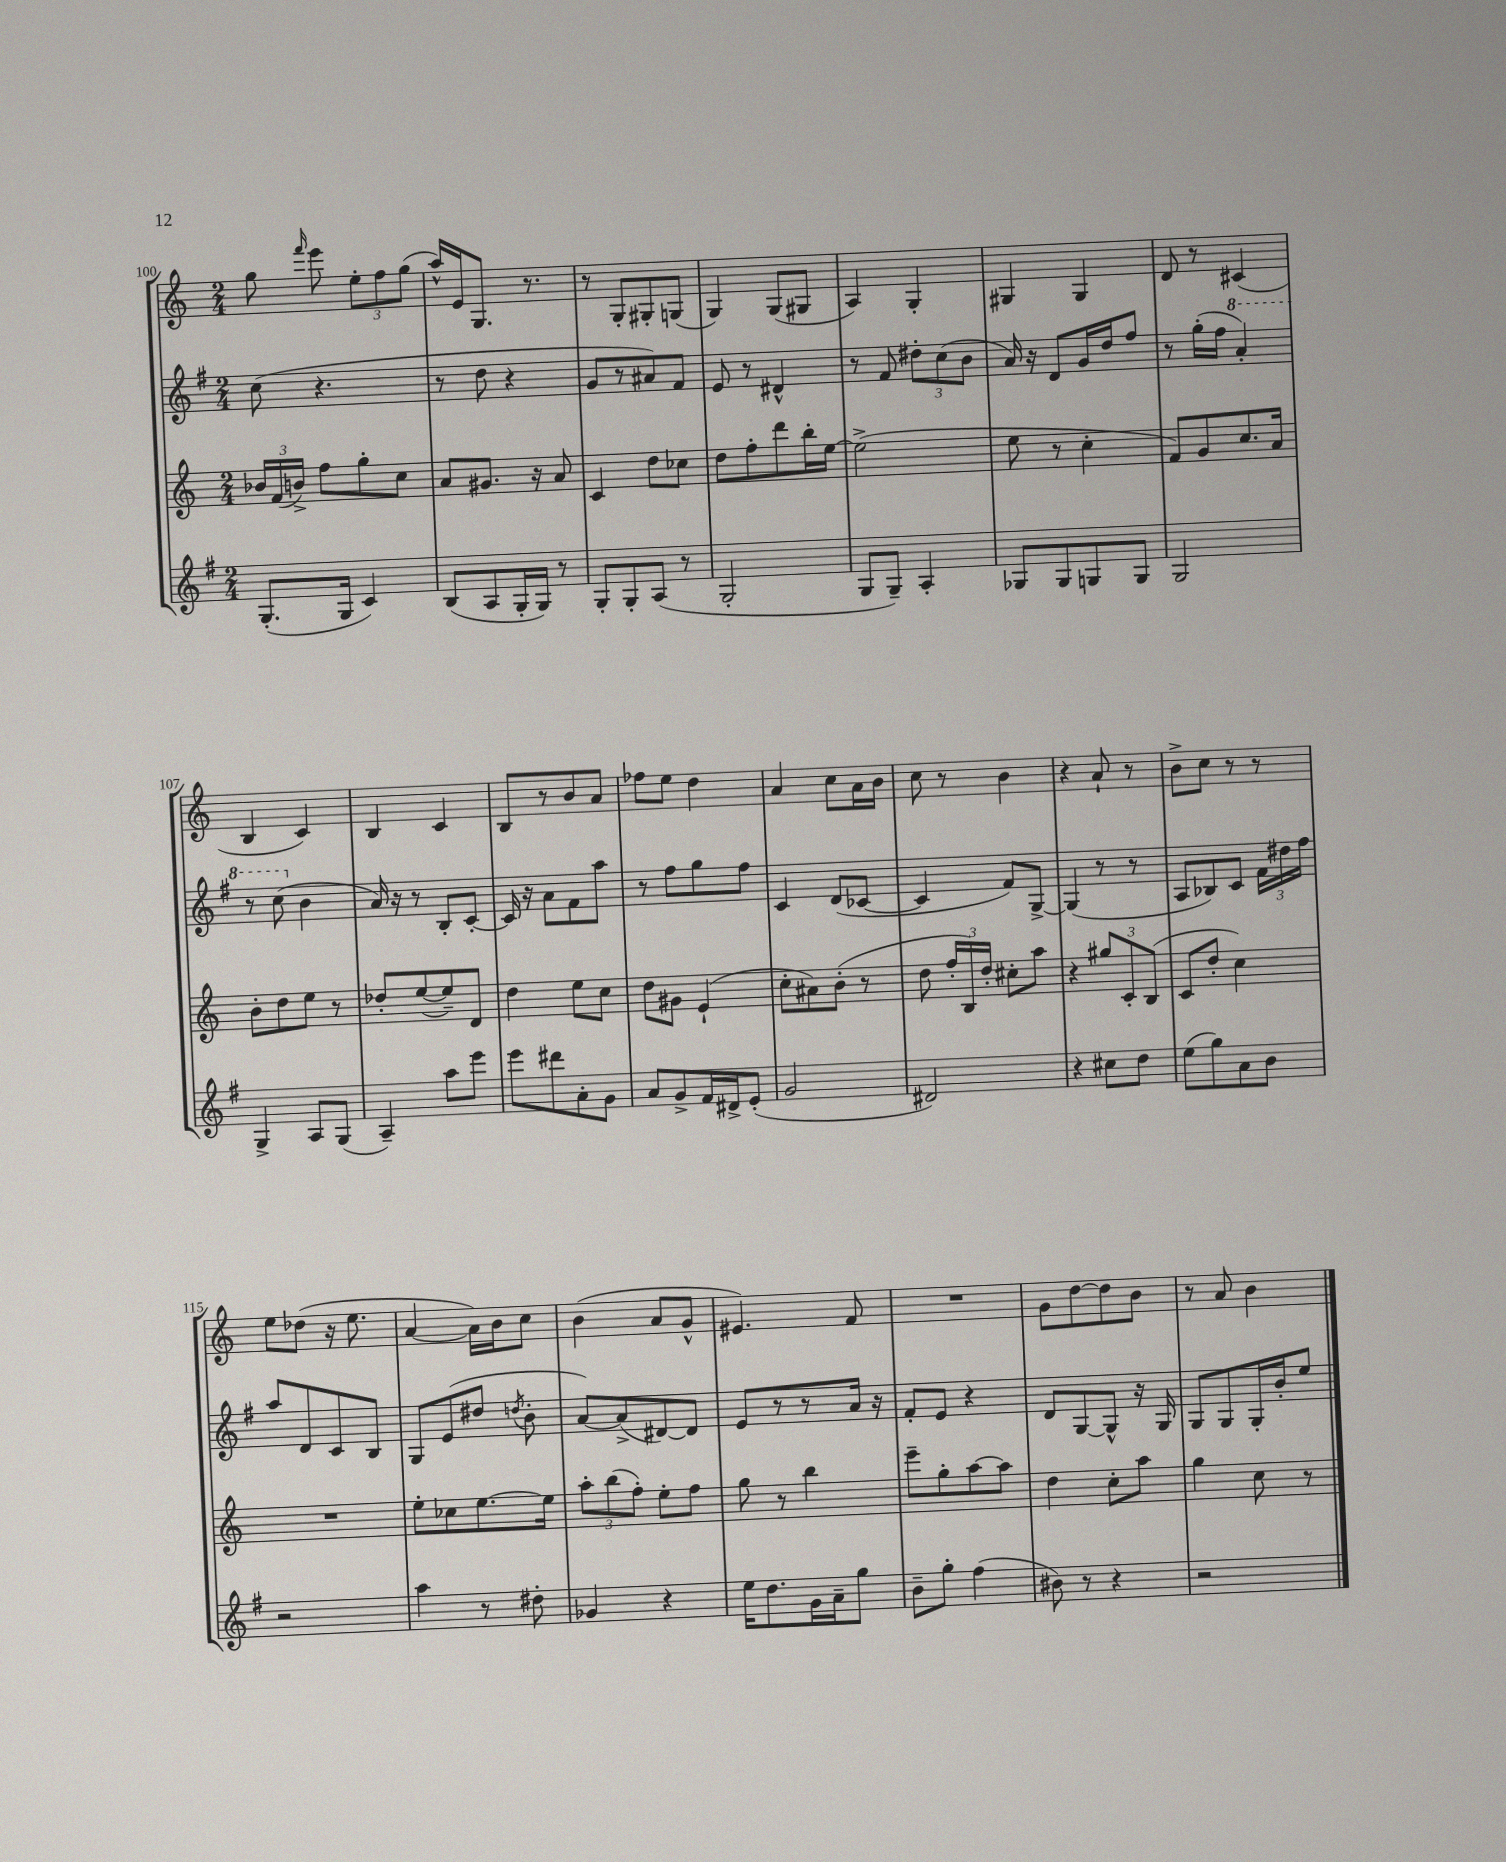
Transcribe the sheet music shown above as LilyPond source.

<<
\new StaffGroup <<
\new Staff = "s0" {
    \clef treble \key c \major \numericTimeSignature \time 2/4
    \autoBeamOff g''8 \grace { f'''16 } e'''8 \tuplet 3/2 { e''8[-. f''8 g''8]( } |
    a''16[-^) e'16 g8.] r8. |
    r8 g8[-. gis8-. g8]( |
    g4) g8[( gis8] |
    a4) g4-. |
    gis4 gis4 |
    d'8 r8 cis'4( |
    b4 c'4) |
    b4 c'4 |
    b8[ r8 b'8 a'8] |
    fes''8[ e''8] d''4 |
    a'4 c''8[ a'16 b'16] |
    c''8 r8 b'4 |
    r4 a'8-! r8 |
    b'8[-> c''8] r8 r8 |
    e''8[ des''8]( r16 e''8. |
    a'4~ a'16[) b'16 c''8] |
    b'4( a'8[ g'8]-^ |
    eis'4.) f'8 |
    R2 |
    g'8[ d''8~ d''8 b'8] |
    r8 a'8 b'4 \bar "|." |
}
\new Staff = "s1" {
    \clef treble \key g \major \numericTimeSignature \time 2/4
    \autoBeamOff c''8( r4. |
    r8 d''8 r4 |
    g'8[ r8 ais'8) fis'8] |
    e'8 r8 dis'4-^ |
    r8 fis'8 \tuplet 3/2 { dis''8[-. c''8( b'8] } |
    a'16) r16 d'8[ g'16 d''16 fis''8] |
    r8 g''16[-.( fis''16] \ottava #1 a''4-.) |
    r8 c'''8( \ottava #0 b'4 |
    a'16) r16 r8 b8[-. c'8]~-. |
    c'16 r16 a'8[ fis'8 a''8] |
    r8 fis''8[ g''8 fis''8] |
    c'4 d'8[( ces'8]~ |
    ces'4 fis'8[) g8]~-> |
    g4( r8 r8 |
    a8[ bes8) c'8] \tuplet 3/2 { fis'16[ dis''16 fis''16] } |
    a''8[ d'8 c'8 b8] |
    g8[ e'8( dis''8] \acciaccatura { d''8 } b'8-. |
    a'8[~) a'8->( dis'8~) dis'8] |
    e'8[ r8 r8 a'16] r16 |
    fis'8[-. e'8] r4 |
    d'8[ g8~ g8]-^ r16 g16 |
    g8[ g8 g16-. b'16-. e''8] \bar "|." |
}
\new Staff = "s2" {
    \clef treble \key c \major \numericTimeSignature \time 2/4
    \autoBeamOff \tuplet 3/2 { bes'16[ f'16( b'16]->) } f''8[ g''8-. c''8] |
    a'8[ gis'8.] r16 a'8 |
    c'4 d''8[ ces''8] |
    d''8[ f''8-. d'''8 b''16-. e''16]~ |
    e''2->( |
    e''8 r8 c''4-. |
    f'8[) g'8 c''8. a'16] |
    b'8[-. d''8 e''8] r8 |
    des''8[-. e''8~( e''8--) d'8] |
    d''4 e''8[ c''8] |
    d''8[ gis'8] e'4-!( |
    c''8[-. ais'8) b'8]-.( r8 |
    d''8 \tuplet 3/2 { f''16[-. b16) d''16]-. } cis''8[-. a''8] |
    r4 \tuplet 3/2 { gis''8[ c'8-. b8]( } |
    c'8[ d''8]-. c''4) |
    R2 |
    e''8[-. ces''8 e''8.~ e''16] |
    \tuplet 3/2 { a''8[-. b''8( f''8]-.) } e''8[-. f''8] |
    g''8 r8 b''4 |
    e'''8[-- g''8-. a''8~ a''8] |
    d''4 c''8[-. a''8] |
    g''4 c''8 r8 \bar "|." |
}
\new Staff = "s3" {
    \clef treble \key g \major \numericTimeSignature \time 2/4
    \autoBeamOff g8.[-.( g16] c'4) |
    b8[( a8 g16-. g16]) r8 |
    g8[-. g8-. a8]( r8 |
    g2-. |
    g8[ g8]--) a4-. |
    ges8[ ges8 g8 g8] |
    g2 |
    g4-> a8[ g8]( |
    a4--) a''8[ e'''8] |
    e'''8[ dis'''8 a'8-. g'8] |
    a'8[ g'8-> fis'16 dis'16-> e'8]-.( |
    g'2 |
    dis'2) |
    r4 cis''8[ d''8] |
    e''8[( g''8) a'8 b'8] |
    r2 |
    a''4 r8 dis''8-. |
    ges'4 r4 |
    e''16[ d''8. g'16 a'16-- g''8] |
    b'8[-- g''8]-. fis''4( |
    bis'8) r8 r4 |
    r2 \bar "|." |
}
>>
>>
\layout { \context { \Score currentBarNumber = #100 } }
